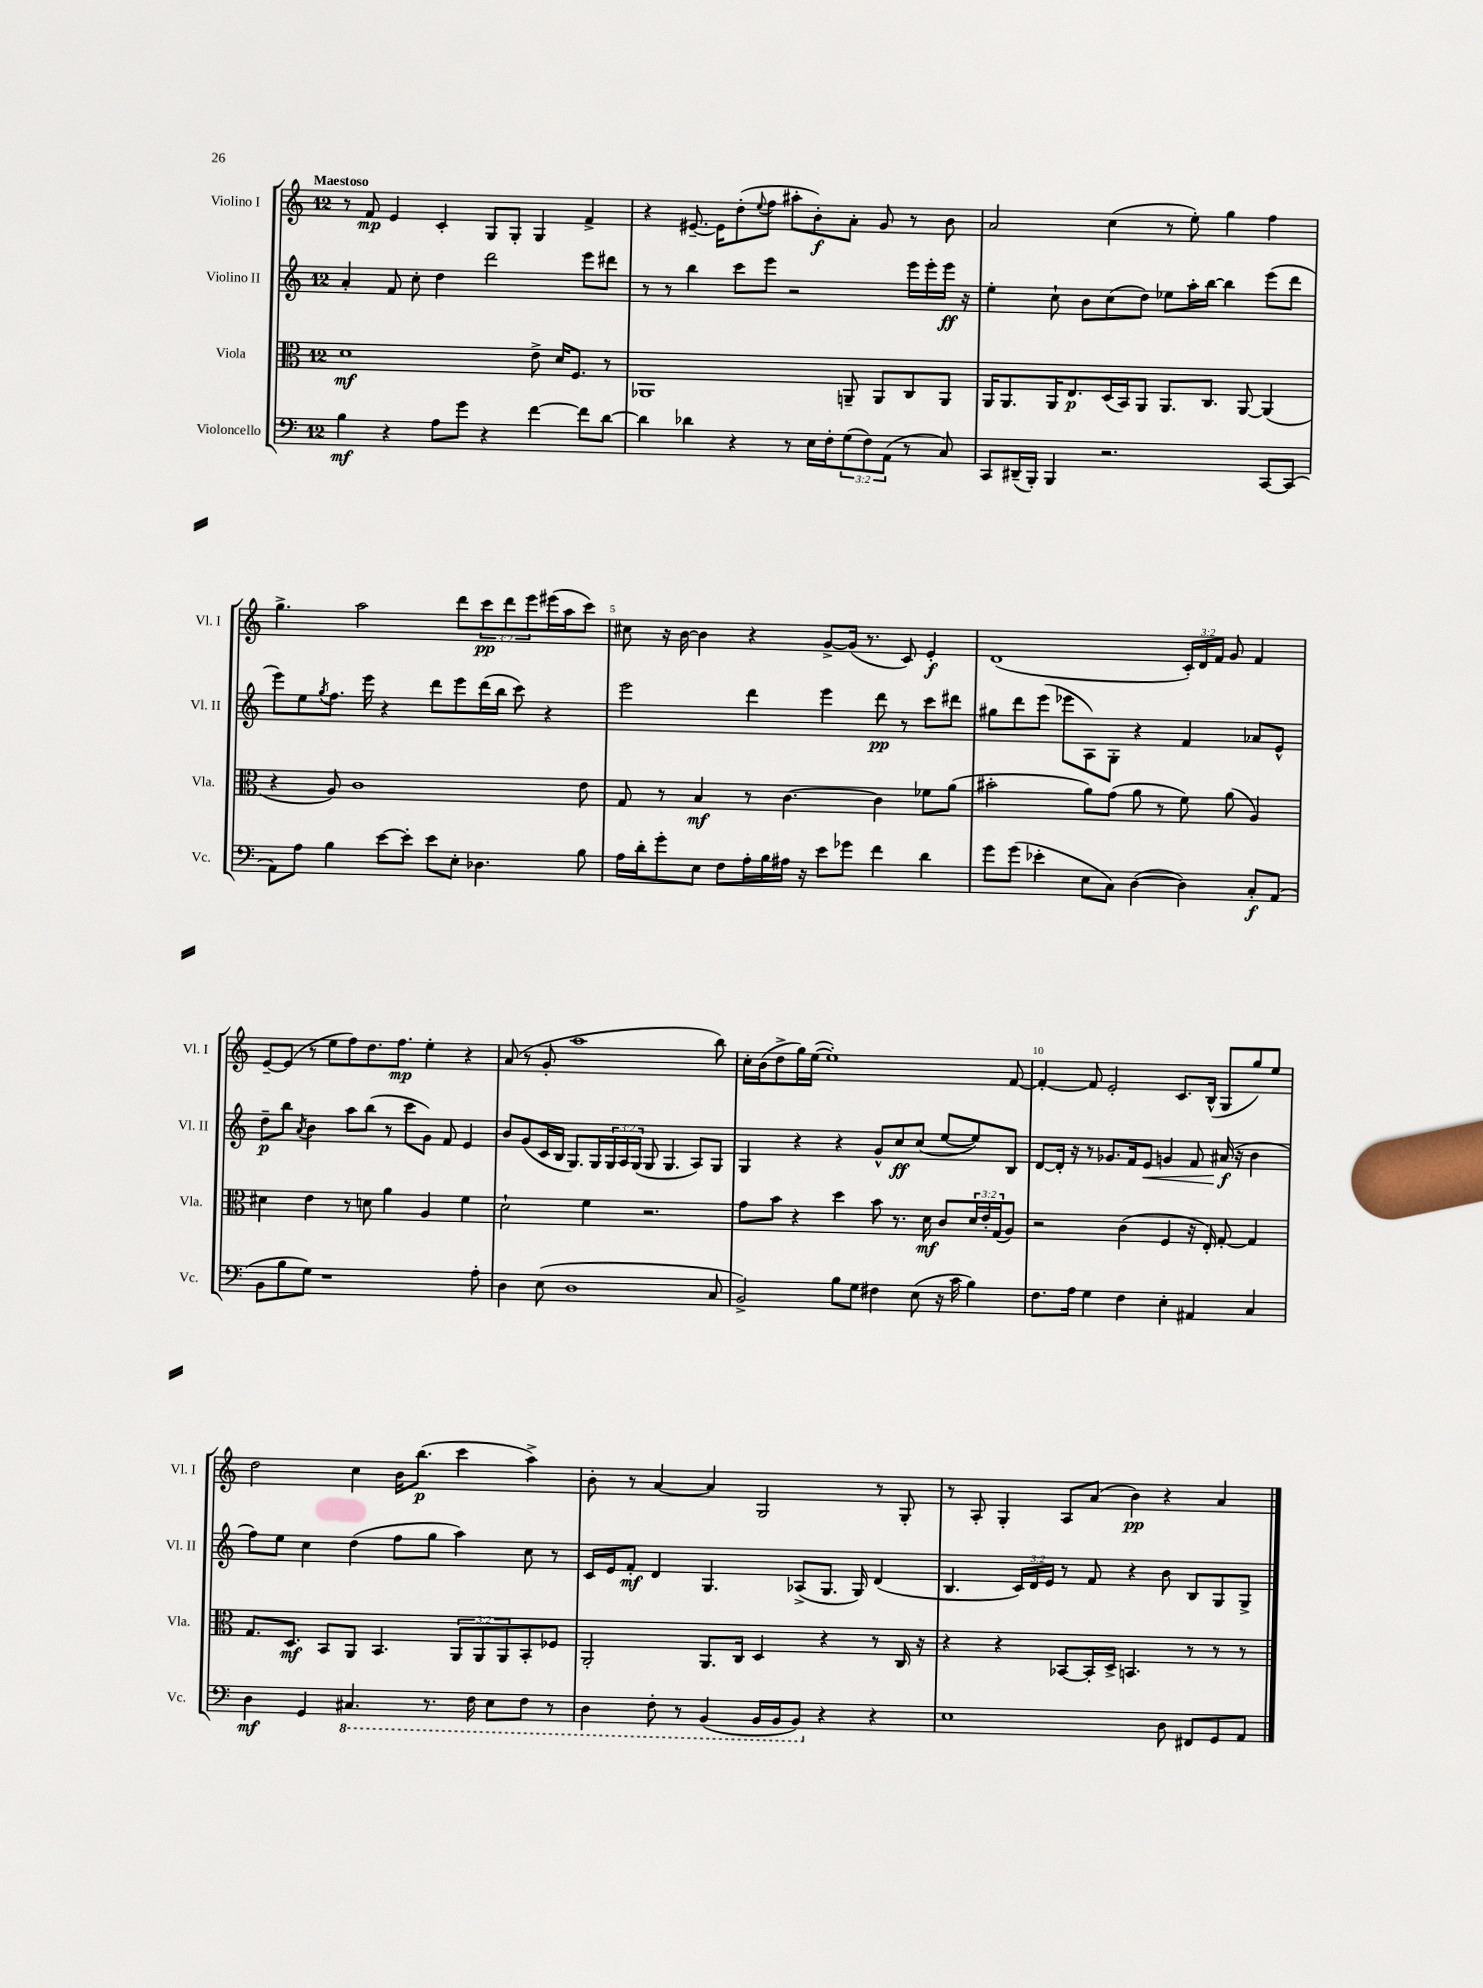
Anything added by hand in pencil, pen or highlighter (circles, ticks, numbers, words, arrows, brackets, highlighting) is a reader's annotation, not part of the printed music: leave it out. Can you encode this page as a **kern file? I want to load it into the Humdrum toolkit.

**kern	**kern	**kern	**kern
*staff4	*staff3	*staff2	*staff1
*clefF4	*clefC3	*clefG2	*clefG2
*k[]	*k[]	*k[]	*k[]
*M12/8	*M12/8	*M12/8	*M12/8
4B	1d	4a'	8r
.	.	.	8f
4r	.	8f	4e
.	.	8cc'	.
8A	.	4dd	4c'
8g	.	.	.
4r	.	2ddd	8G
.	.	.	8G'
[4f	8e^	.	4G
.	16d	.	.
.	8.F	.	.
8f]	.	8eee	4f^
[8d	8r	8ddd#	.
=	=	=	=
4d]	1AA-	8r	4r
.	.	8r	.
4d-	.	4bb	[8.e#~
.	.	.	16e#]
4r	.	8ccc	(8dd'
.	.	.	8qqee
.	.	8eee	8ff
8r	.	2r	8aa#'
16E	.	.	8b')
16F'	.	.	.
(12G	8AA~	.	8a'
12F)	.	.	.
.	8AA	.	8g
(12AA	.	.	.
8r	8C	16eee	8r
.	.	16eee'	.
8C)	8AA	16eee	8b
.	.	16r	.
=	=	=	=
8CC	16AA	4ee'	2a
.	8.AA	.	.
(16DD#~	.	.	.
16BBB')	.	.	.
4BBB	16AA	8cc`	.
.	8.E	.	.
.	.	8b	.
2.r	(16D	(8cc	(4cc
.	16BB)	.	.
.	8AA	8dd)	.
.	8.AA	8ee-	8r
.	.	16aa'	8ee')
.	8.C	[16bb	.
.	.	4bb]	4gg
.	[8AA	.	.
[8CC	(4AA]	(8eee	4ff
(8CC]	.	8ddd	.
=	=	=	=
8AA)	4r	8eee)	4.gg^
8A	.	8ee	.
.	.	8qgg	.
4B	8A)	8.ff	.
.	1c	.	2aa
.	.	16eee	.
[8e	.	4r	.
8e']	.	.	.
8e	.	8ddd	.
8E'	.	8eee	8ddd
4.D-	.	(16ddd	12ccc
.	.	16bb	.
.	.	.	12ddd
.	.	8ccc)	.
.	.	.	12eee
.	.	4r	(16eee#
.	.	.	16aa
8B	8e	.	8ccc)
=	=	=	=
16A	8G	2eee	8cc#
16d'	.	.	.
8g'	8r	.	16r
.	.	.	[16b
8E	4B	.	4b]
8F	.	.	.
16A'	8r	4ddd	4r
16B	.	.	.
16A#	[4.c	.	.
16r	.	.	.
8e	.	4eee	[8g^
8g-	.	.	(16g]
.	.	.	8.r
4f	4c]	8ddd	.
.	.	8r	8c)
4d	8f-	8ccc	4e'
.	(8a	8ddd#	.
=	=	=	=
8g	2b#'	8gg#	(1d
(8g	.	8ddd	.
4e-'	.	(8eee	.
.	.	8eee-	.
8E	8a)	8A)	.
8C)	(8g	8G'	.
([4D	8a	4r	.
.	8r	.	.
4D])	8f)	4f	24c')
.	.	.	24d
.	.	.	24f
.	(8a	.	8g
8C'	4A)	8a-	4f
(8AA	.	8e^^	.
=	=	=	=
8BB	4d#	8dd~	[8e~
8B	.	8bb	(8e]
.	.	8qa	.
8G)	4e	4b	8r
1r	.	.	8ee
.	8r	8aa	8ff)
.	8d	(8bb	8.dd
.	4a	8r	.
.	.	.	8.ff
.	.	8ccc	.
.	4A	8g)	4ee'
.	.	8f	.
.	4f	4e	4r
8A'	.	.	.
=	=	=	=
4D	2d`	8b	(8a
.	.	(8g	8r
(8E	.	16c	8g'
.	.	16B	.
1D	.	8.G)	1aa
.	4f	.	.
.	.	16G	.
.	.	24G	.
.	.	24A	.
.	.	(24G	.
.	2.r	8G	.
.	.	4.G	.
.	.	8A)	.
8C	.	8G	8bb)
=	=	=	=
2BB^)	8g	4G	16cc'
.	.	.	(16b
.	8b	.	8dd^
.	4r	4r	16gg)
.	.	.	([16ee
.	.	.	1ee'])
8B	4dd	4r	.
8G	.	.	.
4F#	8b	8g^^	.
.	8.r	8cc	.
(8E	.	(8cc	.
.	16d	.	.
16r	8c	[8ee	.
16c	.	.	.
4B)	24d	8ee])	.
.	24e'	.	.
.	(24G	.	.
.	8A)	8B	[8f
=	=	=	=
8.F	2r	[8d	4f'_
.	.	16d']	.
16A	.	16r	.
4G	.	8r	8f]
.	.	8.g-	2e'
4F	(4c	.	.
.	.	16f	.
.	.	8e	.
4E'	4F	4g	.
.	.	.	8.c
4AA#	16r	8f	.
.	16E')	.	(16B^^
.	[8G'	(16a#	8G
.	.	16r	.
4C	4G]	4b	8gg)
.	.	.	8ee
=	=	=	=
4D	8.G	8ff)	2dd
.	.	8ee	.
.	8.D	.	.
4GG	.	4cc	.
.	8BB	.	.
4.CC#	8AA	(4dd	4cc
.	4.BB	.	.
.	.	8ff	16b
.	.	.	(8.bb
8.r	.	8gg	.
.	12AA	4aa)	4ccc
16FF	.	.	.
.	12AA	.	.
8EE	.	.	.
.	12AA	.	.
8FF	8BB'	8cc	4aa^)
8r	8F-	8r	.
=	=	=	=
4DD	2AA'	16c	8b'
.	.	16e	.
.	.	8f'	8r
8FF'	.	4d	[4a
8r	.	.	.
(4BBB	8.AA	4.G	4a]
.	16C	.	.
16BBB	4D	.	2G
16BBB	.	.	.
8BBB)	.	(8A-^	.
4r	4r	8.G	.
.	.	16G)	.
4r	8r	(4d	8r
.	16C	.	8G'
.	16r	.	.
=	=	=	=
1E	4r	4.B	8r
.	.	.	8A'
.	4r	.	4G'
.	.	24c)	.
.	.	24d	.
.	.	24e	.
.	[8BB-	8r	8A
.	16BB-']	8f	(8a
.	16D^	.	.
.	4.BB	4r	4b)
8D	.	8b	4r
8FF#	8r	8B	.
8GG	8r	8G	4a
8AA	8r	8G^	.
==	==	==	==
*-	*-	*-	*-
